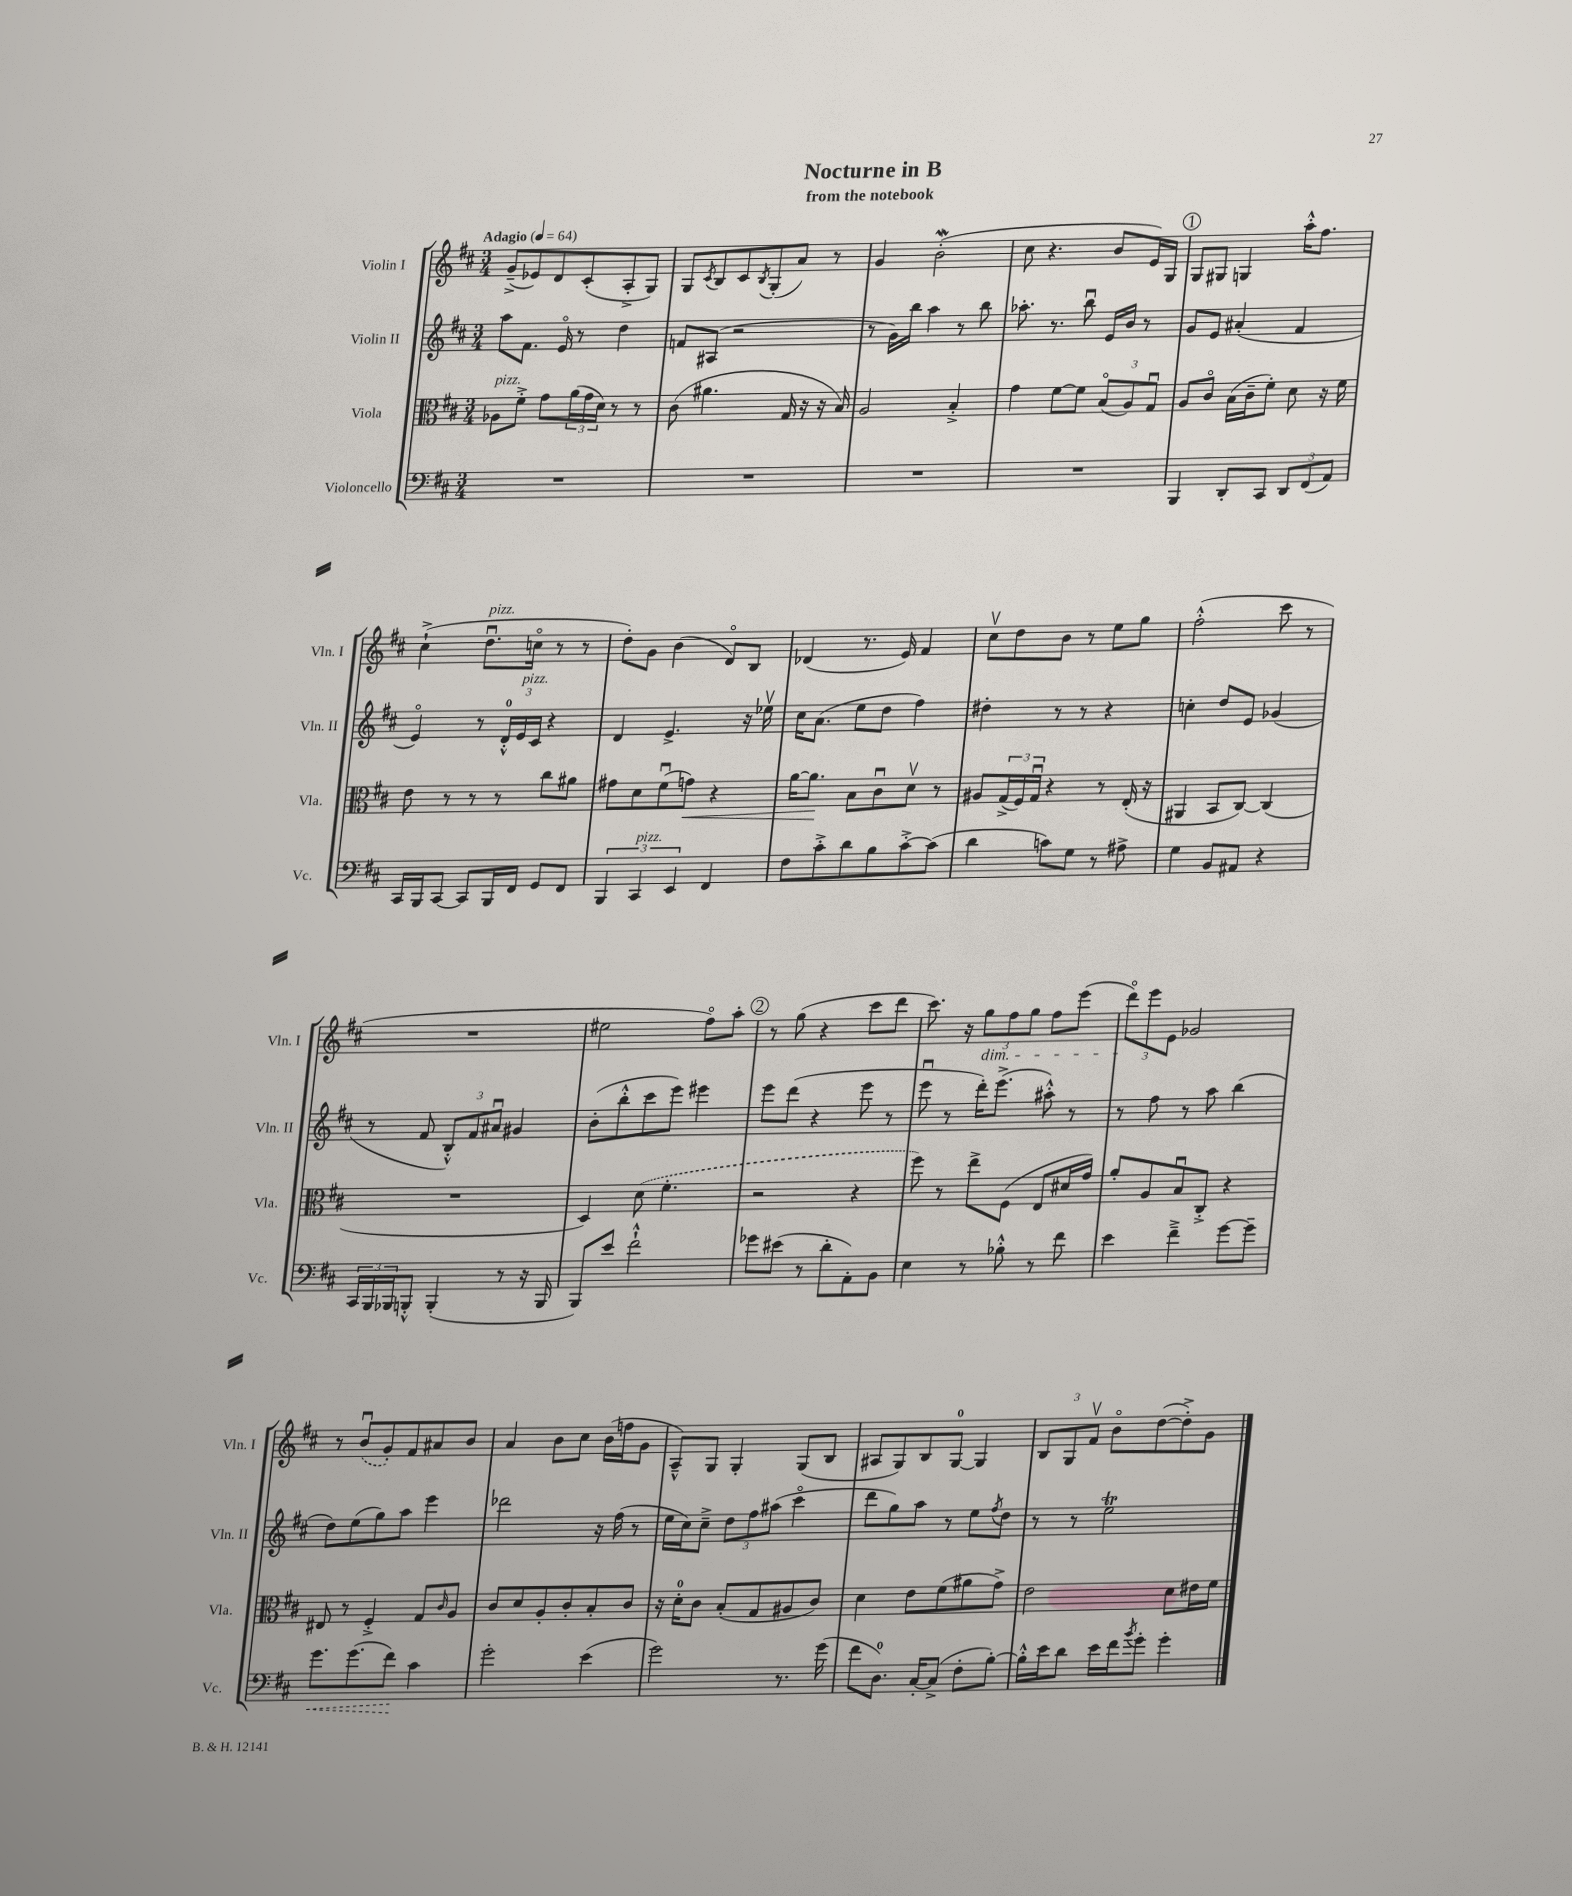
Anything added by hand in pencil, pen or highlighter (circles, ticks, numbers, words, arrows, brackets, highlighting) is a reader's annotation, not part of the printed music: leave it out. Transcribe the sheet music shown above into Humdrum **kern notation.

**kern	**kern	**kern	**kern
*staff4	*staff3	*staff2	*staff1
*clefF4	*clefC3	*clefG2	*clefG2
*k[f#c#]	*k[f#c#]	*k[f#c#]	*k[f#c#]
*M3/4	*M3/4	*M3/4	*M3/4
*MM64	*MM64	*MM64	*MM64
2.r	8A-\L	8aa\L	(8g~^/L
.	8f#'^\J	8.f#\J	8e-/)
.	8g\L	.	8d/
.	.	16eo/	.
.	(24a\L	8r	(8c#'/
.	24g\	.	.
.	24d\JJ)	.	.
.	8r	4dd\	8A'^/
.	8r	.	8G/J)
=	=	=	=
2.r	(8c#\	8f/L	8G/L
.	.	.	8qc#/
.	4.a#\	(8A#/J	8B/
.	.	2r	8c#/
.	.	.	8qB/
.	.	.	(8G'/
.	16G/	.	8a/J)
.	16r	.	.
.	16r	.	8r
.	16B/)	.	.
=	=	=	=
2.r	2A/	8r	4g/
.	.	16g\LL)	.
.	.	16bb\JJ	.
.	.	4aa\	(2b'\
.	4B'^/	8r	.
.	.	8bb\	.
=	=	=	=
2.r	4g\	8.aa-'\	8cc#\
.	.	.	4.r
.	.	8.r	.
.	[8f#\L	.	.
.	8f#\]J	8bbu\	.
.	(12Bo/L	16e/LL	8b/L
.	.	16b/JJ	.
.	12A/)	.	.
.	.	8r	16e/L)
.	12Gu/J	.	.
.	.	.	16G/JJ
=	=	=	=
4BBB/	8A/L	8g/L	8G/L
.	8c#o/J	8e/J	8G#/J
8DD'/L	(16B\LL	(4a#'/	4G/
.	16c#~\J	.	.
8CC#/J	8f#'\J)	.	.
12DD/L	8d\	4f#/	16aa'^^\LK
.	.	.	8.ff#\J
(12FF#/	.	.	.
.	16r	.	.
12AA/J)	.	.	.
.	16f#\	.	.
=	=	=	=
16CC#/LL	8e\	4eo/)	(4cc#`^\
16BBB/J	.	.	.
[8CC#/J	8r	.	.
8CC#/]L	8r	8r	8.ddu\L
16BBB/L	8r	24d'^^/LL	.
.	.	24e/	.
16FF#/JJ	.	.	16cco\Jk
.	.	24c#/JJ	.
8GG/L	8cc#\L	4r	8r
8FF#/J	8a#\J	.	8r
=	=	=	=
6BBB/	8g#\L	4d/	8dd'\L)
.	8d\	.	8g\J
6CC#/	.	.	.
.	(8f#u\	4.e^/	(4b\
6EE/	.	.	.
.	8g\J)	.	.
4FF#/	4r	.	8do/L)
.	.	16r	8B/J
.	.	16ee-v\	.
=	=	=	=
8F#\L	[16a\LK	16cc#\LK	(4d-/
.	8.a\]J	(8.a\J	.
8c#'^\	.	.	.
8d\	8B\L	8ee\L	8.r
8B\	8c#u\	8dd\J	.
.	.	.	16e/)
[8c#'^\	8dv\J	4ff#\)	4f#/
(8c#\]J	8r	.	.
=	=	=	=
4d\	8A#/L	4dd#'\	8cc#v\L
.	(24G^/L	.	8dd\
.	24F#/)	.	.
.	24Gu/JJ	.	.
8c\L)	4r	8r	8b\J
8G\J	.	8r	8r
8r	8r	4r	8ee\L
8A#^\	(16E'/	.	8gg\J
.	16r	.	.
=	=	=	=
4G\	4AA#/	4cc'\	(2ff#'^^\
8BB/L	8BB/L	8dd/L	.
8AA#/J	[8C#/J)	8e/J	.
4r	(4C#/]	(4g-/	8ccc#\
.	.	.	8r
=	=	=	=
24CC#/LL	2.r	8r	2.r
24BBB/	.	.	.
24BBB-/J	.	.	.
8BBB'^^/J	.	8f#/	.
(4BBB'/	.	12B'^^/L)	.
.	.	12f#/	.
.	.	12a#u/J	.
8r	.	4g#/	.
16r	.	.	.
16BBB/	.	.	.
=	=	=	=
8BBB/L)	4D/)	(8b'\L	2ee#\
8e/J	.	8bb'^^\	.
2f#`^^\	(8d\	8ccc#\	.
.	4.f#'\	8eee\J)	.
.	.	4eee#\	8ff#o\L)
.	.	.	8aa'\J
=	=	=	=
8g-\L	2r	8eee\L	8r
(8e#\J	.	(8ddd\J	(8gg\
8r	.	4r	4r
8d'\L	.	.	.
8AA'\)	4r	8eee\	8ccc#\L
8BB\J	.	8r	8ddd\J
=	=	=	=
4E\	8ff#\)	8eeeu\	8.ccc#\)
.	8r	8r	.
.	.	.	16r
8r	8ee^\L	16ddd'\LK)	12gg\L
.	.	(8.eee^\J	.
.	.	.	12ff#\
8B-'^^\	(8F#\J	.	.
.	.	.	12gg\J
8r	8E/L	8aa#'^^\)	8ff#\L
8f#\	16d#/L	8r	(8eee\J
.	16g/JJ)	.	.
=	=	=	=
4e\	8a'/L	8r	12dddo\L)
.	.	.	12eee\
.	8A/	8ff#\	.
.	.	.	12e\J
4f#~^\	8Bu/	8r	2g-/
.	8C#'^/J	8aa\	.
[8g\L	4r	(4bb\	.
8g~\]J	.	.	.
=	=	=	=
8.g\L	8E#/	8dd\L)	8r
.	8r	(8ee\	(8bu/L
(8.g\	.	.	.
.	4F#'^/	8gg\)	8g'/)
8f#\J)	.	8aa\J	8f#/
4c#\	8G/L	4eee\	8a#/
.	16qqc#/	.	.
.	8A/J	.	8b/J
=	=	=	=
2g'\	8c#/L	2ddd-\	4a/
.	8d/	.	.
.	8A'/	.	8b\L
.	8c#'/	.	8cc#\J
(4e\	8B'/	16r	(16b\LL
.	.	(16ff#\	16ff\J
.	8c#/J	8r	8g\J
=	=	=	=
2g\)	16r	16ee\LL	8A~^^/L)
.	16d'\LK	16cc#\J)	.
.	8c#\J	8cc#~^\J	8G/J
.	(8B'/L	12dd\L	4G'/
.	.	12ff#\	.
.	8G/	.	.
.	.	(12aa#\J	.
8.r	8A#/	4ccc#o\	(8G/L
.	8c#/J)	.	8B/J
(16g\	.	.	.
=	=	=	=
8f#\L	4d\	8ddd\L	8A#/L
8.D\J)	.	8gg\)	8G/)
.	8e\L	8aa\J	8B/
[16C#'/LK	.	.	.
(8C#^/]J	(8f#\	8r	[8G/J
8F#'\L	8a#\	8ee\L	4G/]
.	.	8qff#/	.
[8B'\J)	8g^\J)	8dd\J	.
=	=	=	=
16B'^^\]LL	2e\	8r	12B/L
16e\J	.	.	.
.	.	.	12G/
8d\J	.	8r	.
.	.	.	12f#v/J
16e\LL	.	2ee\	8bo\L
16f#\J	.	.	.
8qb/	.	.	.
8g'\J	.	.	([8dd\
4g'\	8d\L	.	8dd'^\])
.	16e#\L	.	8g\J
.	16f#\JJ	.	.
==	==	==	==
*-	*-	*-	*-
